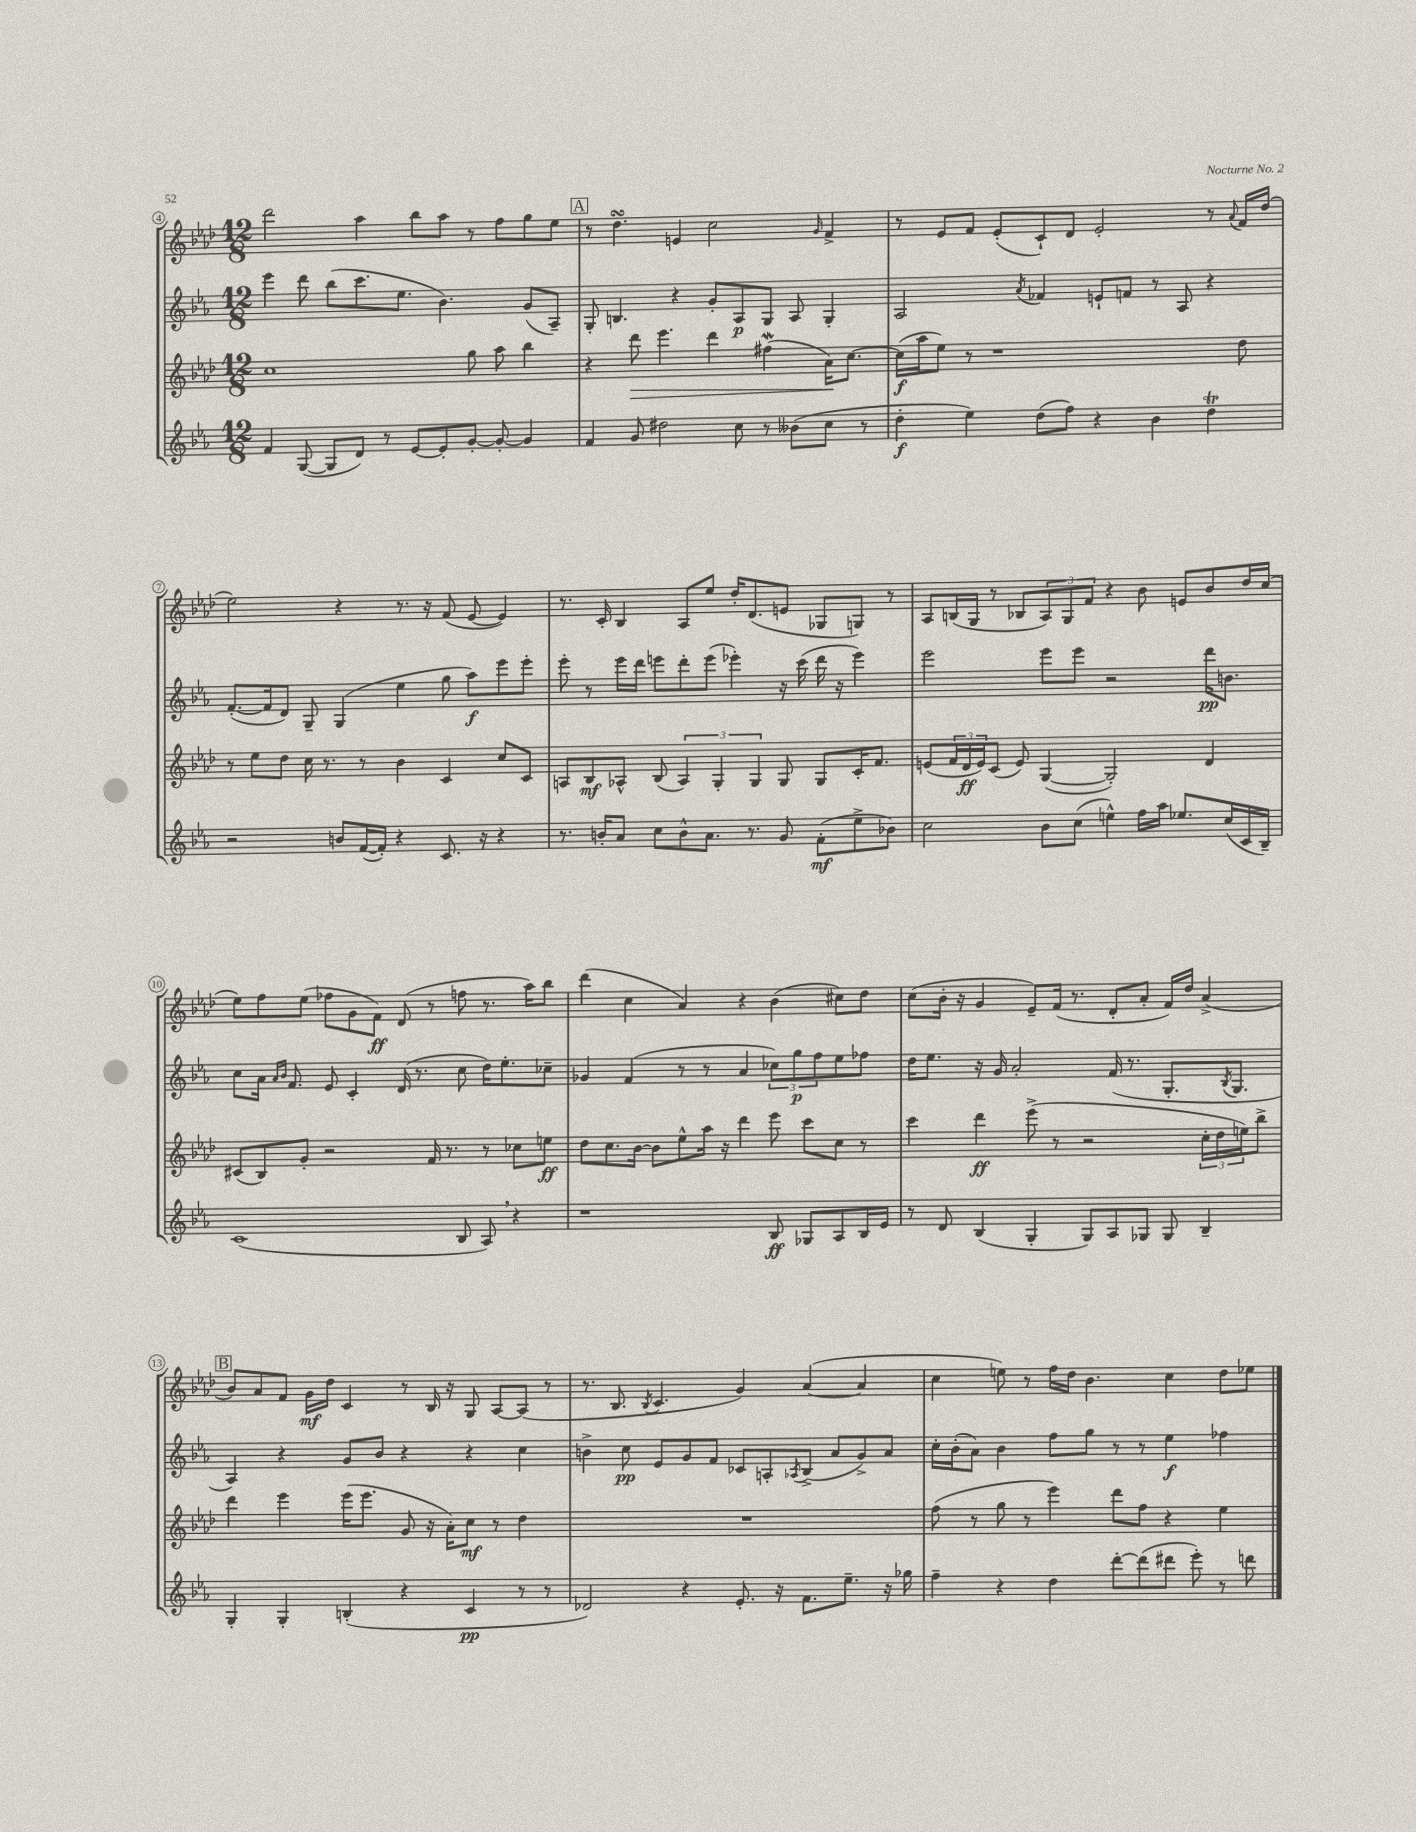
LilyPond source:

<<
\new StaffGroup <<
\new Staff = "s0" {
    \clef treble \key aes \major \numericTimeSignature \time 12/8
    des'''2 aes''4 bes''8 aes''8 r8 f''8 g''8 ees''8 |
    \mark \markup { \box "A" } r8 des''4.\turn e'4 c''2 \grace { g'16 } f'4-> |
    r8 ees'8 f'8 ees'8-.( c'8-!) des'8 ees'2-. r8 \appoggiatura { aes'8 } f'16 des''16( |
    ees''2) r4 r8. r16 f'8( ees'8~ ees'4) |
    r8. c'16-. bes4 aes8 ees''8 des''16-. des'8.( e'8 ges8 g8) r8 |
    aes8 b16( g16 r8 bes8 \tuplet 3/2 { aes8) g8 f'8 } r4 bes'8 e'8 bes'8 des''16 c''16( |
    ees''8) f''8 ees''8( fes''8 g'8 f'8\ff) des'8( r8 f''8 r8. aes''16) bes''8 |
    des'''4( c''4 aes'4) r4 bes'4( cis''8) des''8 |
    c''8( bes'16-. r16 g'4 ees'8--) f'16( r8. des'8-. aes'8-. f'16) des''16 aes'4->( |
    \mark \markup { \box "B" } bes'8) aes'8 f'8 g'16\mf des''16 c'4 r8 bes16 r16 g8 aes8~ aes8( r8 |
    r8. bes8. \acciaccatura { bes8 } c'4. g'4) aes'4~( aes'4 |
    c''4 e''8) r8 f''16 des''16 bes'4. c''4 des''8 ees''8 \bar "|." |
}
\new Staff = "s1" {
    \clef treble \key ees \major \numericTimeSignature \time 12/8
    ees'''4 d'''8 bes''8( c'''8. ees''8. bes'4.) g'8( aes8--) |
    \mark \markup { \box "A" } g8-. b4. r4 g'8-. aes8\p g8 aes8 g4-. |
    aes2 \acciaccatura { aes'8 } fes'4 e'8-! f'8 r8 aes8 r4 |
    f'8.~-.( f'16 d'8) g8-- g4( ees''4 g''8 aes''8\f) ees'''8 ees'''8-. |
    ees'''8-. r8 ees'''16 d'''16 e'''8 d'''8-. e'''8( ees'''4-.) r16 c'''16( d'''16 r16 ees'''4) |
    ees'''2 ees'''8 ees'''8 r2 d'''16\pp b'8. |
    c''8 aes'16 \grace { aes'16 bes'16 } f'8. ees'8 c'4-. d'16( r8. c''8 d''16) ees''8.-. ces''8-- |
    ges'4 f'4( r8 r8 aes'4 \tuplet 3/2 { ces''8) g''8\p f''8 } ees''8 fes''8 |
    d''16 ees''8. r16 g'16 aes'2-. f'16( r8. g8.-. \acciaccatura { bes8 } g8. |
    \mark \markup { \box "B" } aes4) r4 g'8 bes'8 r4 r4 c''4 |
    b'4-> c''8\pp ees'8 g'8 f'8 ces'8 a8-. \acciaccatura { aes8 } bes8->( aes'8 g'8->) aes'8 |
    c''16-. bes'16-.( aes'8) bes'4 f''8 g''8 r8 r8 ees''4\f fes''4 \bar "|." |
}
\new Staff = "s2" {
    \clef treble \key aes \major \numericTimeSignature \time 12/8
    c''1 g''8 aes''8 bes''4 |
    \mark \markup { \box "A" } r4 des'''8\> ees'''4. des'''4 fis''4\mordent( aes'16\!) c''8.~ |
    c''16\f( aes''16 ees''8) r8 r1 des''8 |
    r8 ees''8 des''8 c''16 r8. r8 bes'4 c'4 c''8 c'8 |
    a8 bes8\mf aes8-^ bes8( \tuplet 3/2 { aes4) g4-. g4 } g8 g8 c'16-. f'8. |
    e'8( \tuplet 3/2 { f'16 des'16\ff e'16) } c'8( e'8) g4~( g2-.) des'4 |
    cis'8( bes8) g'8-. r2 f'16 r8. r8 ces''8 e''8\ff |
    des''8 c''8. bes'16~ bes'8 ees''8-^ aes''16 r16 des'''4 ees'''8 c'''8 c''8 r8 |
    c'''4 des'''4\ff ees'''8->( r8 r2 \tuplet 3/2 { c''16-. des''16 e''16) } bes''8-> |
    \mark \markup { \box "B" } des'''4 ees'''4 ees'''16( ees'''8. g'8 r16 aes'16-.) c''8\mf r8 des''4 |
    R1. |
    f''8( r8 g''8 r8 ees'''4) des'''8 f''8 r4 ees''4 \bar "|." |
}
\new Staff = "s3" {
    \clef treble \key ees \major \numericTimeSignature \time 12/8
    f'4 g8~( g8 d'8) r8 ees'8~ ees'8-. g'8~-. g'8~-. g'4 |
    \mark \markup { \box "A" } f'4 g'8 dis''2 c''8 r8 beses'8( c''8 r8 |
    d''4-.\f ees''4) d''8( f''8) r4 bes'4 d''4\trill |
    r2 b'8 f'16~( f'16-.) r4 c'8. r16 r4 |
    r8. b'16-. aes'8 c''8 b'8-^ aes'8. r8. g'8 f'8-.\mf( ees''8-> bes'8) |
    c''2 bes'8 c''8( e''4-^) f''16 aes''16 ees''8. c''16( c'16 bes16--) |
    c'1( bes8 aes8) \breathe r4 |
    r1 bes8\ff ges8 aes8 bes16 ees'16 |
    r8 d'8 bes4( g4-. g8) aes8 ges8 ges8 bes4-- |
    \mark \markup { \box "B" } g4-. g4-. b4-.( r4 c'4\pp r8 r8 |
    des'2) r4 ees'8.-. r16 f'8. ees''8.-- r16 ges''16 |
    f''4-- r4 d''4 d'''8~-. d'''8( dis'''8 ees'''8-.) r8 d'''8 \bar "|." |
}
>>
>>
\layout { \context { \Score currentBarNumber = #4 \override BarNumber.stencil = #(make-stencil-circler 0.1 0.3 ly:text-interface::print) } }
